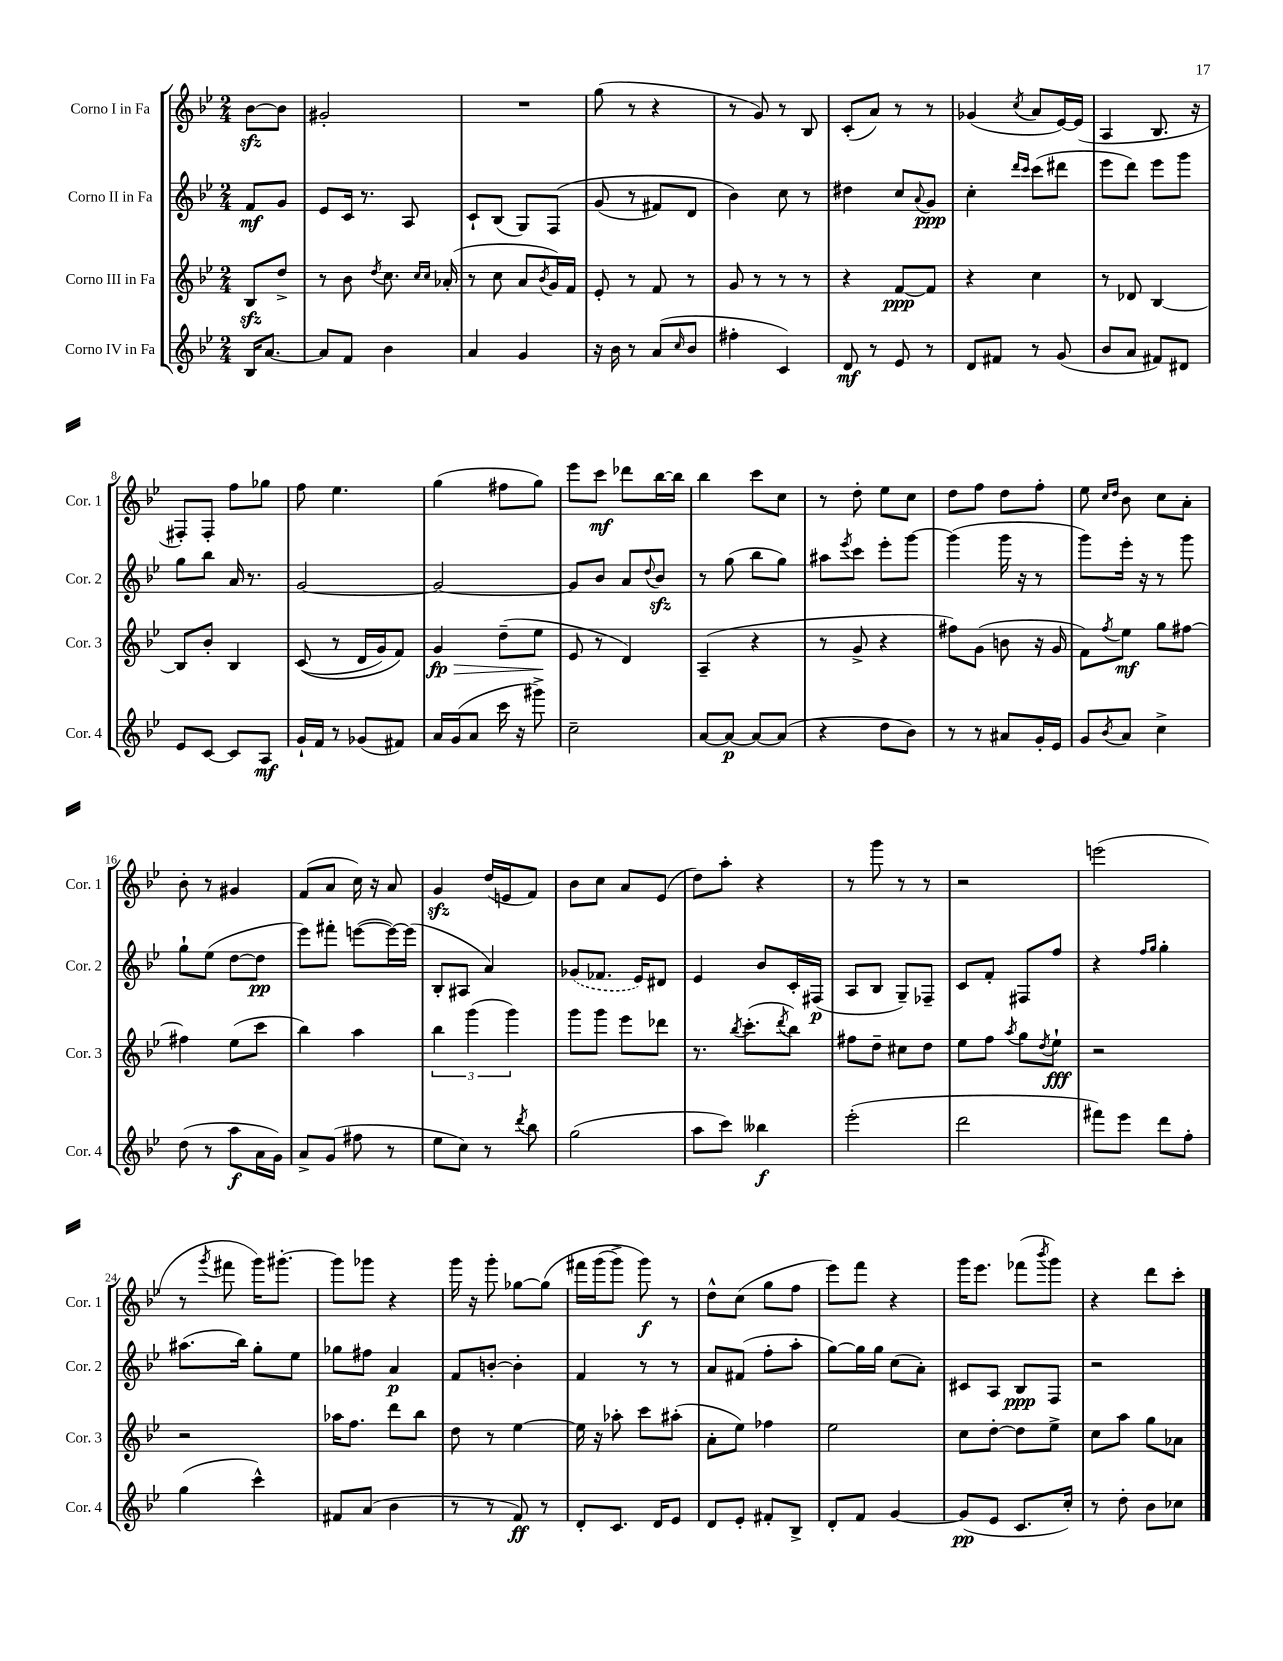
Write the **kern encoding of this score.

**kern	**kern	**kern	**kern
*staff4	*staff3	*staff2	*staff1
*clefG2	*clefG2	*clefG2	*clefG2
*k[b-e-]	*k[b-e-]	*k[b-e-]	*k[b-e-]
*M2/4	*M2/4	*M2/4	*M2/4
16B-/LK	8B-/L	8f/L	[8b-\L
[8.a/J	.	.	.
.	8dd^/J	8g/J	8b-\]J
=	=	=	=
8a/]L	8r	8e-/L	2g#'/
8f/J	8b-\	16c/Jk	.
.	.	8.r	.
.	8qdd/	.	.
4b-\	8.cc\	.	.
.	.	8A/	.
.	16qqcc/LL	.	.
.	16qqcc/JJ	.	.
.	(16a-'/	.	.
=	=	=	=
4a/	8r	8c`/L	2r
.	8cc\	(8B-/J	.
4g/	8a/L	8G/L)	.
.	8qb-/	.	.
.	16g/L)	&(8F/J	.
.	16f/JJ	.	.
=	=	=	=
16r	8e-'/	(8g/	(8gg\
16b-\	.	.	.
8r	8r	8r	8r
(8a/L	8f/	8f#/L)	4r
16qqcc/	.	.	.
8b-/J	8r	8d/J	.
=	=	=	=
4ff#'\	8g/	4b-\&)	8r
.	8r	.	8g/)
4c/)	8r	8cc\	8r
.	8r	8r	8B-/
=	=	=	=
8d/	4r	4dd#\	(8c'/L
8r	.	.	8a/J)
8e-/	[8f/L	8cc/L	8r
.	.	8qqa/	.
8r	8f/]J	8g/J	8r
=	=	=	=
8d/L	4r	4cc'\	(4g-/
8f#/J	.	.	.
.	.	16qqddd/LL	.
.	.	16qqccc/JJ	8qcc/
8r	4cc\	(8ccc\L	8a/L
(8g/	.	8ddd#\J	[16e-/L)
.	.	.	(16e-/]JJ
=	=	=	=
8b-/L	8r	8eee-\L	4A/
8a/J	8d-/	8ddd\J)	.
8f#/L)	[4B-/	8eee-\L	8.B-/
8d#/J	.	8ggg\J	.
.	.	.	16r
=	=	=	=
8e-/L	8B-/]L	8gg\L	8F#'/L)
[8c/J	8b-'/J	8bb-\J	8F#'/J
8c/]L	4B-/	16a/	8ff\L
.	.	8.r	.
8A/J	.	.	8gg-\J
=	=	=	=
16g`/LL	&((8c/	[2g/	8ff\
16f/JJ	.	.	.
8r	8r	.	4.ee-\
(8g-/L	16d/LL	.	.
.	16g/J)	.	.
8f#/J)	8f/J&)	.	.
=	=	=	=
16a/LL	4g/	2g/_	(4gg\
(16g/J	.	.	.
8a/J	.	.	.
16ccc\	(8dd~\L	.	8ff#\L
16r	.	.	.
8ggg#^\)	8ee-\J	.	8gg\J)
=	=	=	=
2cc~\	8e-/	8g/]L	8eee-\L
.	8r	8b-/J	8ccc\J
.	4d/)	8a/L	8ddd-\L
.	.	8qqdd/	.
.	.	8b-/J	[16bb-\L
.	.	.	16bb-\]JJ
=	=	=	=
[8a/L	(4A~/	8r	4bb-\
8a/_J	.	(8gg\	.
8a/_L	4r	8bb-\L	8ccc\L
(8a/]J	.	8gg\J)	8cc\J
=	=	=	=
4r	8r	8aa#\L	8r
.	.	8qeee-/	.
.	8g^/	8ccc\J	8dd'\
8dd\L	4r	8eee-'\L	8ee-\L
8b-\J)	.	[8ggg\J	8cc\J
=	=	=	=
8r	8ff#\L)	(4ggg\]	8dd\L
8r	(8g\J	.	8ff\J
8a#/L	8b\	16ggg\	8dd\L
.	.	16r	.
16g'/L	16r	8r	8ff'\J
16e-/JJ	16g/	.	.
=	=	=	=
8g/L	8f\L)	8ggg\L)	8ee-\
.	.	.	16qqcc/LL
8qb-/	8qff/	.	16qqdd/JJ
8a/J	8ee-\J	16eee-'\Jk	8b-\
.	.	16r	.
4cc^\	8gg\L	8r	8cc\L
.	[8ff#\J	8ggg\	8a'\J
=	=	=	=
(8dd\	4ff#\]	8gg`\L	8b-'\
8r	.	(8ee-\J	8r
8aa\L	(8ee-\L	[8dd\L	4g#/
16a\L	8ccc\J	8dd\]J	.
16g\JJ)	.	.	.
=	=	=	=
8a^/L	4bb-\)	8eee-\L)	(8f/L
(8g/J	.	8fff#'\J	8a/J
8ff#\	4aa\	([8eee\L	16cc\)
.	.	.	16r
8r	.	16eee\_L)	8a/
.	.	(16eee\]JJ	.
=	=	=	=
8ee-\L	6bb-\	8B-'/L	4g/
8cc\J)	.	8A#/J	.
.	(6ggg\	.	.
8r	.	4a/)	(16dd/LL
.	.	.	16e/J
.	6ggg\)	.	.
8qddd/	.	.	.
8bb-\	.	.	8f/J)
=	=	=	=
(2gg\	8ggg\L	(8g-/L	8b-\L
.	8ggg\J	8.f-/J	8cc\J
.	8eee-\L	.	8a/L
.	.	16e-/LK)	.
.	8ddd-\J	8d#/J	(8e-/J
=	=	=	=
8aa\L	8.r	4e-/	8dd\L)
8ccc\J)	.	.	8aa'\J
.	8qbb-/	.	.
.	(8.ccc'\L	.	.
4bb--\	.	8b-/L	4r
.	8qddd/	.	.
.	8bb-\J)	16c'/L	.
.	.	(16F#/JJ	.
=	=	=	=
(2eee-'\	8ff#\L	8A/L	8r
.	8dd~\J	8B-/J	8ggg\
.	8cc#\L	8G~/L)	8r
.	8dd\J	8F-~/J	8r
=	=	=	=
2ddd\	8ee-\L	8c/L	2r
.	8ff\J	8f'/J	.
.	8qaa/	.	.
.	8gg\L	8F#/L	.
.	8qdd/	.	.
.	8ee-`\J	8ff/J	.
=	=	=	=
8fff#\L)	2r	4r	(2eee\
8eee-\J	.	.	.
.	.	16qqff/LL	.
.	.	16qqgg/JJ	.
8ddd\L	.	4gg'\	.
8ff'\J	.	.	.
=	=	=	=
(4gg\	2r	(8.aa#\L	8r
.	.	.	8qggg/
.	.	.	8fff#\
.	.	16bb-\Jk)	.
4ccc^^\)	.	8gg'\L	16ggg\LK)
.	.	.	[8.ggg#'\J
.	.	8ee-\J	.
=	=	=	=
8f#/L	16aa-\LK	8gg-\L	8ggg#\]L
.	8.ff\J	.	.
(8a/J	.	8ff#\J	8ggg-\J
4b-\	8ddd\L	4a/	4r
.	8bb-\J	.	.
=	=	=	=
8r	8dd\	8f/L	16ggg\
.	.	.	16r
8r	8r	[8b'/J	8ggg'\
8f/)	[4ee-\	4b'\]	[8gg-\L
8r	.	.	&(8gg-\]J
=	=	=	=
8d'/L	16ee-\]	4f/	16fff#\LL
.	16r	.	(16ggg\J
8.c/J	8aa-'\	.	8ggg^\J)
.	8ccc\L	8r	8ggg\&)
16d/LK	.	.	.
8e-/J	(8aa#'\J	8r	8r
=	=	=	=
8d/L	8a'\L	8a/L	8dd^^\L
8e-'/J	8ee-\J)	(8f#/J	(8cc\J
8f#'/L	4ff-\	8ff'\L	8gg\L
8B-^/J	.	8aa'\J	8ff\J
=	=	=	=
8d'/L	2ee-\	[8gg\L)	8eee-\L)
8f/J	.	16gg\]L	8fff\J
.	.	16gg\JJ	.
[4g/	.	(8cc\L	4r
.	.	8a'\J)	.
=	=	=	=
(8g/]L	8cc\L	8c#/L	16ggg\LK
.	.	.	8.eee-\J
8e-/J	[8dd'\J	8A/J	.
8.c/L	8dd\]L	8B-/L	(8fff-\L
.	.	.	8qbbb-/
.	8ee-^\J	8F/J	8ggg\J)
16cc'/Jk)	.	.	.
=	=	=	=
8r	8cc\L	2r	4r
8dd'\	8aa\J	.	.
8b-\L	8gg\L	.	8ddd\L
8cc-\J	8a-\J	.	8ccc'\J
==	==	==	==
*-	*-	*-	*-
